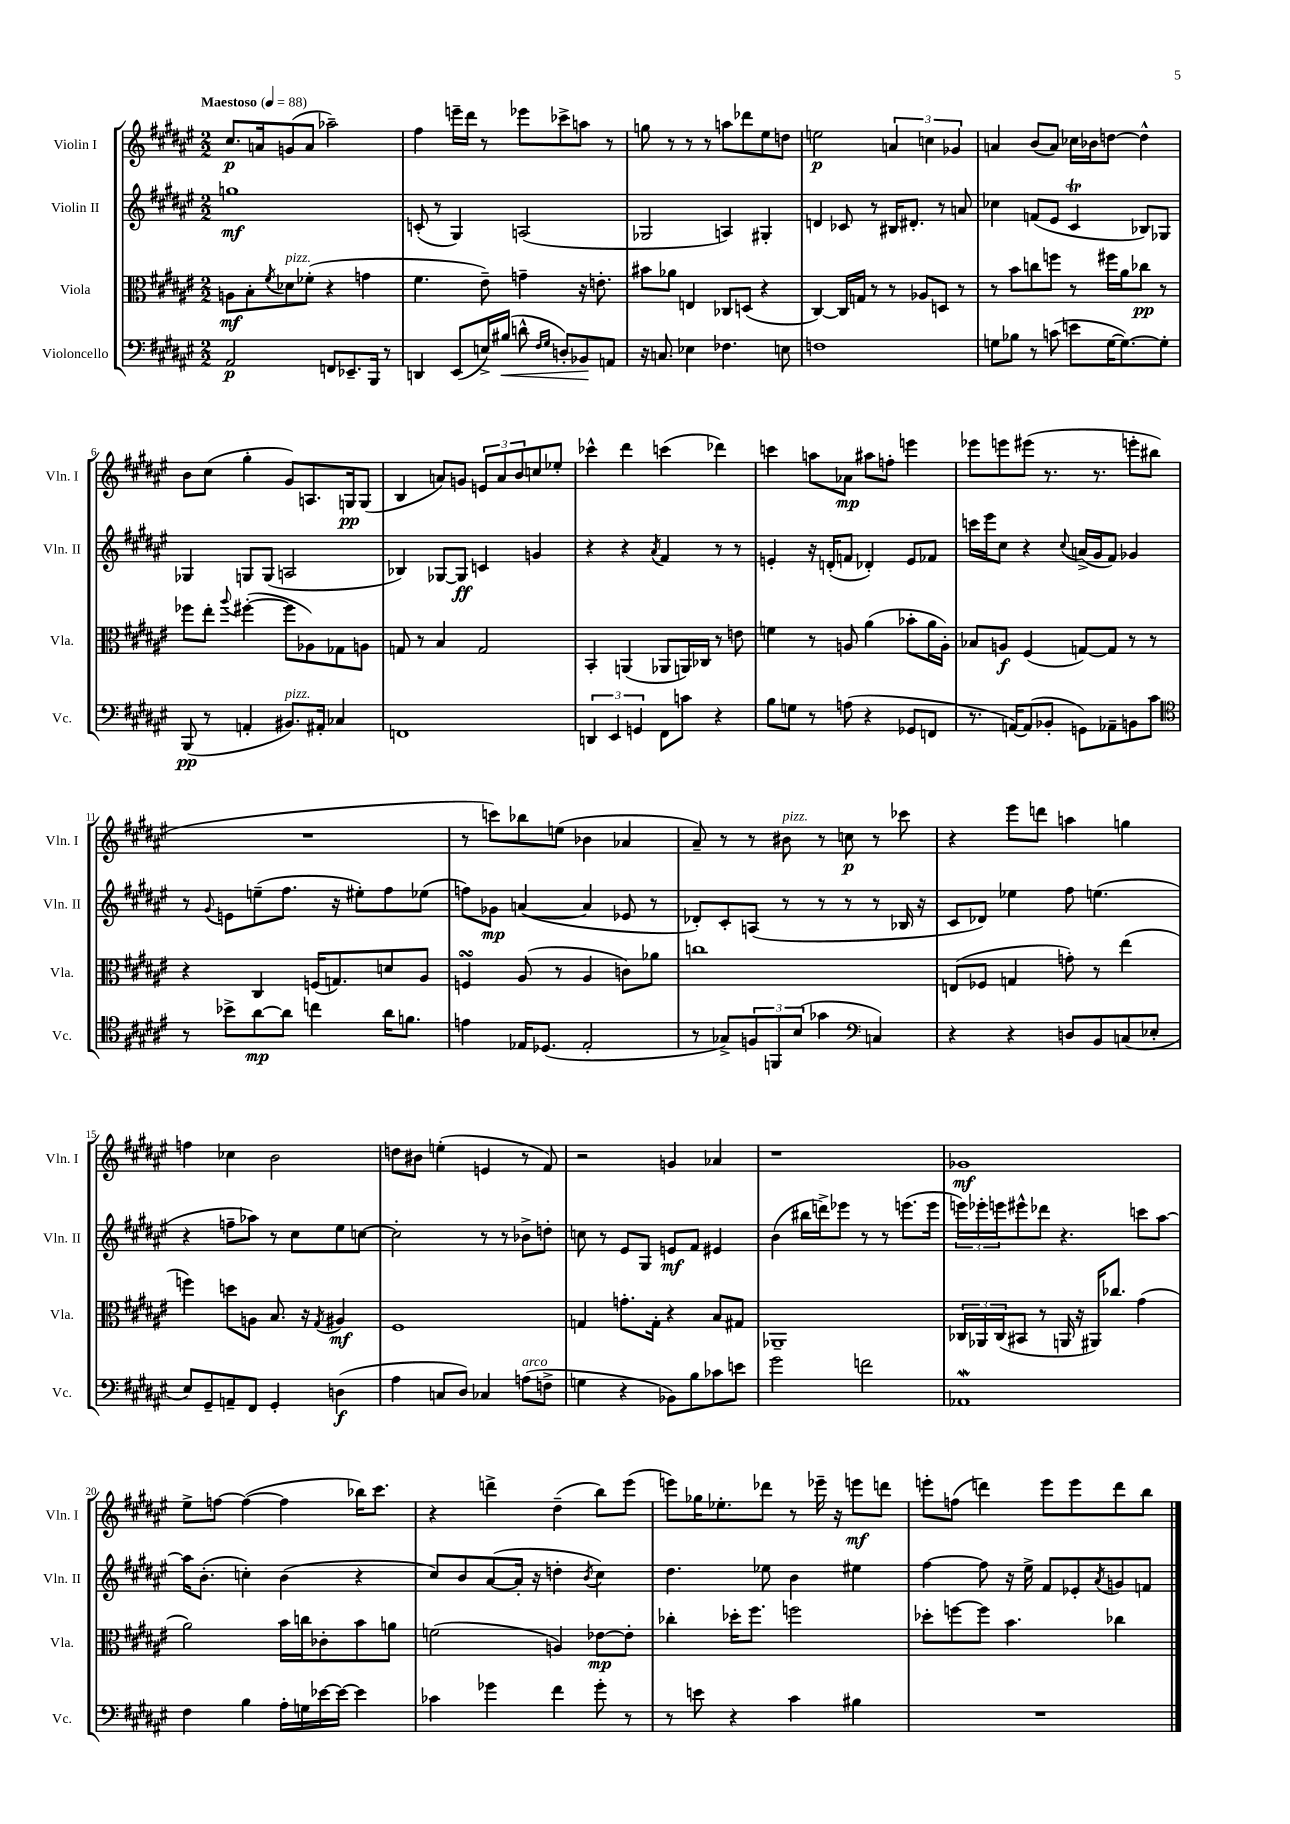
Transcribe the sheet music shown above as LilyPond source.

<<
\new StaffGroup <<
\new Staff = "s0" \with { instrumentName = "Violin I" shortInstrumentName = "Vln. I" } {
    \clef treble \key fis \major \numericTimeSignature \time 2/2 \tempo "Maestoso" 4 = 88
    cis''8.\p a'16 g'8( a'8 aes''2--) |
    fis''4 e'''16-- dis'''16 r8 ees'''8 ces'''8-> a''8 r8 |
    g''8 r8 r8 r8 a''8 des'''8 eis''8 d''8 |
    e''2\p \tuplet 3/2 { a'4 c''4 ges'4 } |
    a'4 b'8( a'8) ces''16 bes'16 d''8~ d''4-^ |
    b'8 cis''8( gis''4-. gis'8) a8. g16\pp g8( |
    b4 a'8) g'8 \tuplet 3/2 { e'8 a'8 b'8 } c''8 ees''8-. |
    ces'''4-^ dis'''4 c'''4( des'''4) |
    c'''4 a''8 aes'8\mp ais''8 f''8-. e'''4 |
    ees'''8 e'''8 eis'''8( r8. r8. e'''8-. bis''8 |
    R1 |
    r8 c'''8) bes''8 e''8( bes'4 aes'4 |
    ais'8--) r8 r8 bis'8^\markup { \italic "pizz." } r8 c''8\p r8 ces'''8 |
    r4 eis'''8 d'''8 a''4 g''4 |
    f''4 ces''4 b'2 |
    d''8 bis'8 e''4-.( e'4 r8 fis'8) |
    r2 g'4 aes'4 |
    r1 |
    ges'1\mf |
    eis''8-> f''8~ f''4~( f''4 bes''16) cis'''8. |
    r4 d'''4-> dis''4--( b''8) eis'''8( |
    e'''8) ges''16 ees''8.-. des'''8 r8 ees'''16-- r16 e'''8\mf d'''8 |
    e'''8-. f''8( d'''4) e'''8 e'''8 d'''8 b''8 \bar "|." |
}
\new Staff = "s1" \with { instrumentName = "Violin II" shortInstrumentName = "Vln. II" } {
    \clef treble \key fis \major \numericTimeSignature \time 2/2
    g''1\mf |
    c'8-.( r8 gis4) a2( |
    ges2 a4) gis4-. |
    d'4 ces'8 r8 bis16 dis'8.-. r8 a'8 |
    ces''4 f'8( eis'8 cis'4\trill bes8) ges8 |
    ges4 g8 g8( a2 |
    bes4) ges8~ ges8\ff c'4 g'4 |
    r4 r4 \acciaccatura { ais'8 } fis'4 r8 r8 |
    e'4-. r16 d'16-.( f'8 des'4-.) e'8 fes'8 |
    c'''16 eis'''16 cis''8 r4 \appoggiatura { cis''8 } a'16->( gis'16 fis'8) ges'4 |
    r8 \appoggiatura { gis'8 } e'8 e''8--( fis''8. r16 eis''8-.) fis''8 ees''8( |
    f''8) ges'8\mp a'4~( a'4 ees'8 r8 |
    des'8-.) cis'8-. a8( r8 r8 r8 r8 bes16 r16 |
    cis'8 des'8) ees''4 fis''8 e''4.( |
    r4 f''8-- aes''8) r8 cis''8 eis''8 c''8~ |
    c''2-. r8 r8 bes'8-> d''8-. |
    c''8 r8 eis'8 gis8 e'8\mf fis'8 eis'4 |
    b'4( bis''16 d'''16->) ees'''8 r8 r8 e'''8.( e'''16 |
    \tuplet 3/2 { e'''16) ees'''16-. e'''16 } eis'''8-^ des'''8 r4. c'''8 ais''8~ |
    ais''16 b'8.-.( c''4-.) b'4( r4 |
    cis''8) b'8 ais'8~( ais'16-. r16 d''4-. \acciaccatura { b'8 } cis''4) |
    dis''4. ees''8 b'4 eis''4 |
    fis''4~ fis''8 r16 eis''16-> fis'8 ees'8-. \acciaccatura { ais'8 } g'8 f'8 \bar "|." |
}
\new Staff = "s2" \with { instrumentName = "Viola" shortInstrumentName = "Vla." } {
    \clef alto \key fis \major \numericTimeSignature \time 2/2
    a8\mf b8-. \acciaccatura { fis'8 } des'8^\markup { \italic "pizz." } fes'8-.( r4 g'4 |
    fis'4. eis'8--) g'4-- r16 e'8.-. |
    bis'8 aes'8 e4 ces8 d8( r4 |
    cis4~) cis16 g16 r8 r8 aes8 d8 r8 |
    r8 b'8 c''8 f''8 r8 fis''16 ais'16 ces''8\pp r8 |
    fes''8 eis''8-. \appoggiatura { ais''8 } fis''4~-.( fis''8 aes8) ges8 a8 |
    g8 r8 b4 g2 |
    b,4-. a,4( aes,8 a,16) ces16 r8 e'8 |
    f'4 r8 a8 ais'4( bes'8-. ais'16 a16-.) |
    bes8 a8\f fis4( g8~) g8 r8 r8 |
    r4 cis4 f16( g8.) d'8 ais8 |
    f4\turn ais8( r8 ais4 c'8) aes'8 |
    c''1 |
    e8( fes8 g4 g'8-.) r8 eis''4( |
    f''4) d''8 a8 b8. r16 \acciaccatura { gis8 } ais4\mf |
    fis1 |
    g4 g'8.-. g16-. r4 b8 gis8 |
    aes,1-- |
    \tuplet 3/2 { ces16 aes,16 ces16( } bis,8 r8 a,16 r16 ais,16) ces''8. gis'4( |
    ais'2) b'16 c''16 ces'8-. b'8 a'8 |
    f'2( a4) ees'8~\mp ees'8-. |
    ces''4-. des''16-. fis''8. f''2 |
    des''8-. f''8~ f''8 b'4. ces''4 \bar "|." |
}
\new Staff = "s3" \with { instrumentName = "Violoncello" shortInstrumentName = "Vc." } {
    \clef bass \key fis \major \numericTimeSignature \time 2/2
    ais,2\p f,8 ees,8.-- b,,16 r8 |
    d,4 eis,8( e16->) bis16\<( d'8-^ \grace { fis16 gis16 } d8-.) bes,8\! a,8 |
    r16 c8. ees4 fes4. e8 |
    f1 |
    g8 bes8 r8 c'8( e'8 g16~ g8.~) g8-. |
    b,,8\pp( r8 a,4-. bis,8.^\markup { \italic "pizz." }) ais,16-. ces4 |
    f,1 |
    \tuplet 3/2 { d,4 eis,4 g,4 } fis,8 c'8 r4 |
    b8 g8 r8 a8( r4 ges,8 f,8 |
    r8. a,16~) a,8( bes,8-. g,8) aes,8-- b,8 cis'8 |
    \clef tenor r8 bes'8-> ais'8~\mp ais'8 c''4 ais'16 f'8. |
    e'4 ees16 des8.( ees2-. |
    r8 ges8->) \tuplet 3/2 { f8 f,8 b8( } ges'4 \clef bass c4) |
    r4 r4 d8 b,8 c8( ees8-. |
    eis8) gis,8-- a,8-- fis,8 gis,4-. d4\f( |
    ais4 c8 dis8) ces4 a8^\markup { \italic "arco" }( f8-> |
    g4 r4 bes,8) b8 ces'8 e'8 |
    gis'2 f'2 |
    aes,1\mordent |
    fis4 b4 ais16-. g16 ees'16~ ees'16~ ees'4 |
    ces'4 ges'4 fis'4 ges'8-. r8 |
    r8 e'8 r4 cis'4 bis4 |
    R1 \bar "|." |
}
>>
>>
